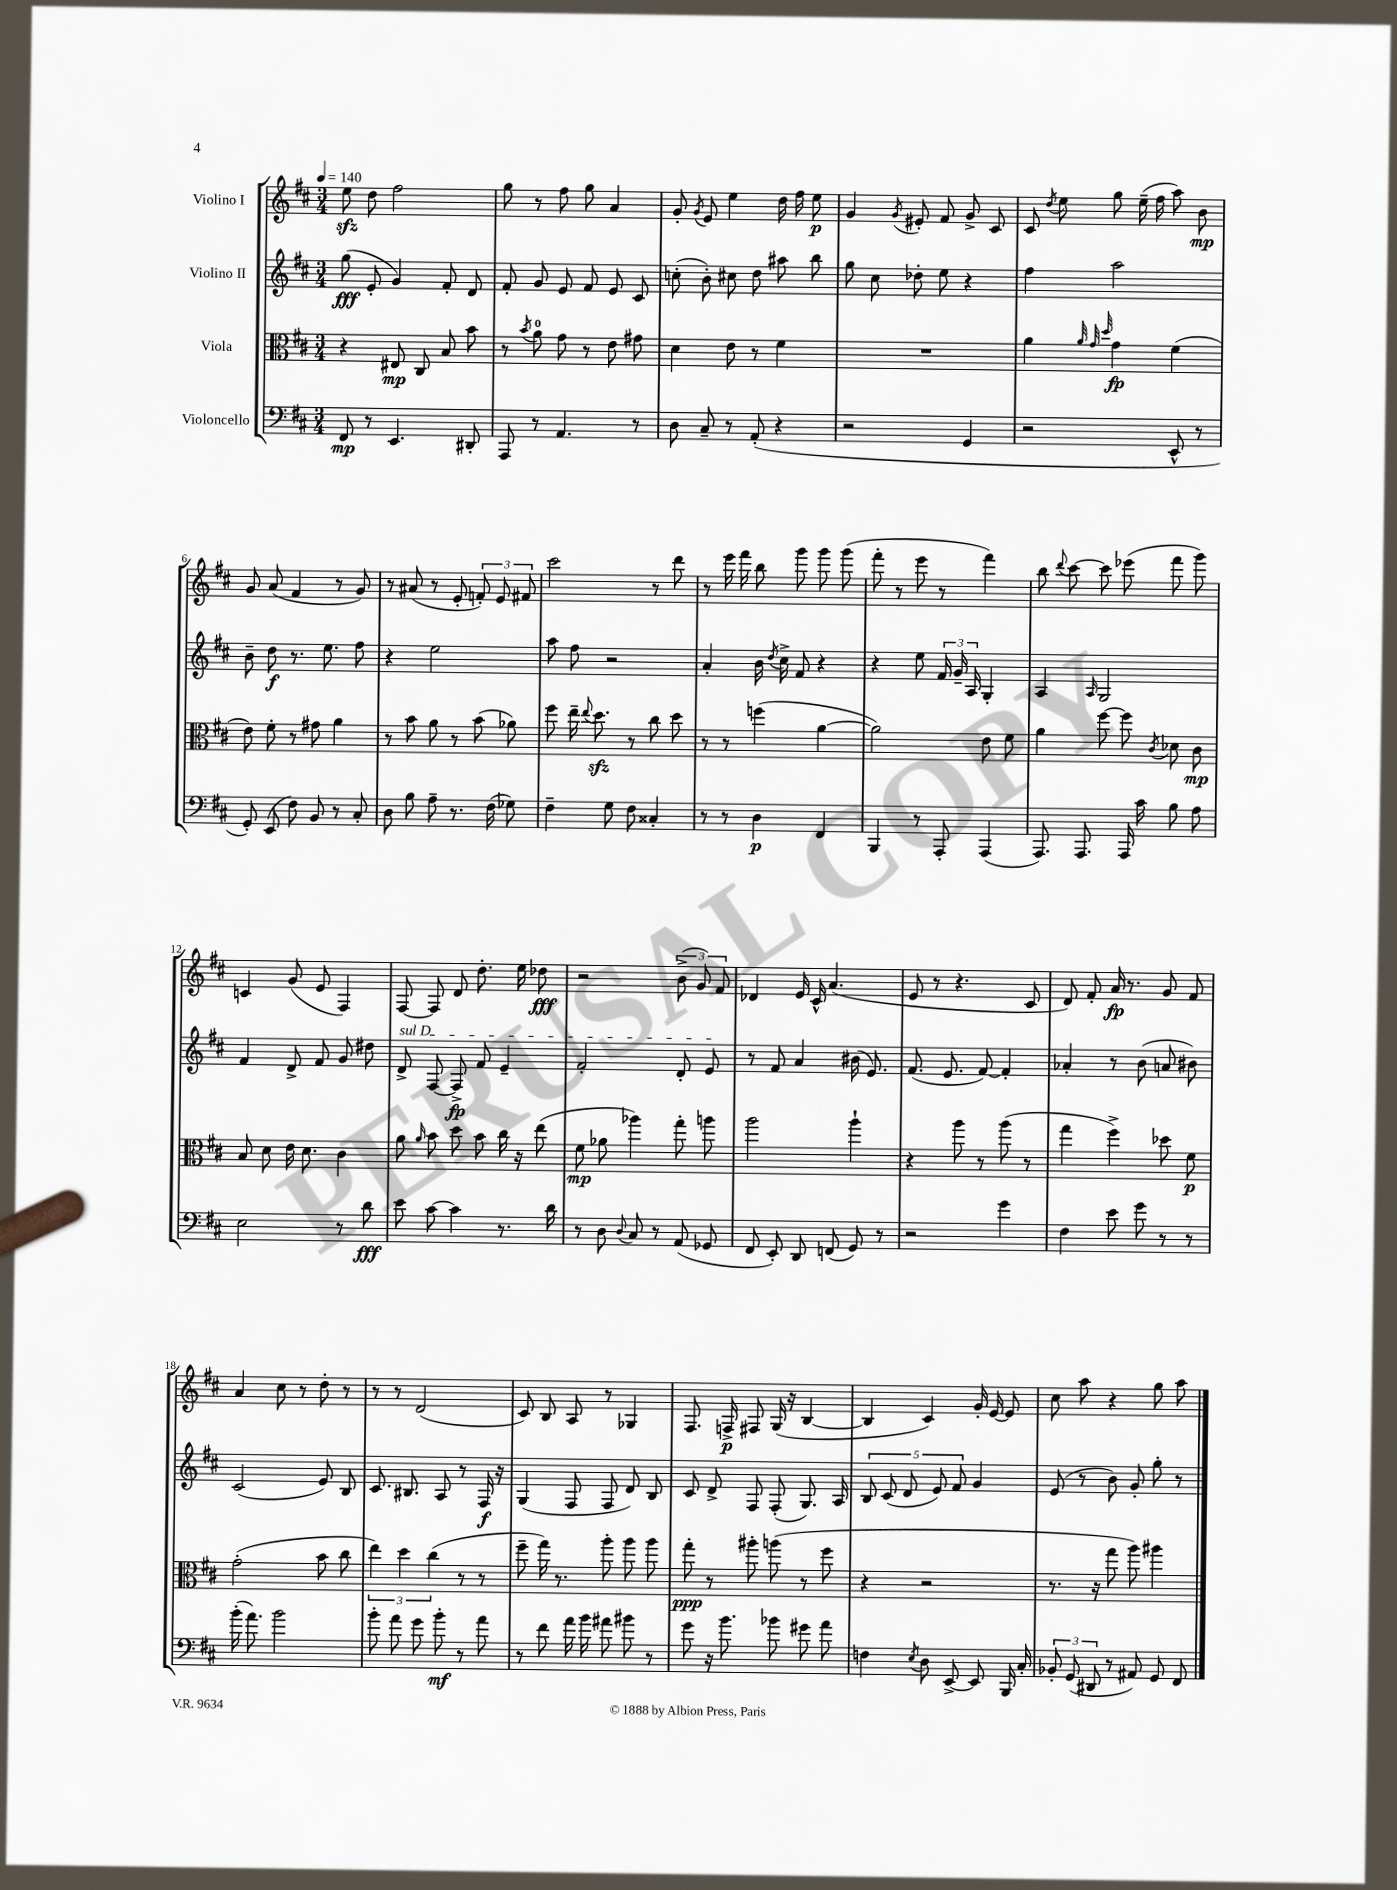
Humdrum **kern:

**kern	**kern	**kern	**kern
*staff4	*staff3	*staff2	*staff1
*clefF4	*clefC3	*clefG2	*clefG2
*k[f#c#]	*k[f#c#]	*k[f#c#]	*k[f#c#]
*M3/4	*M3/4	*M3/4	*M3/4
*MM140	*MM140	*MM140	*MM140
8FF#/	4r	(8gg\	8ee\
8r	.	8e'/	8dd\
4.EE/	8E#/	4g/)	2ff#\
.	8C#/	.	.
.	8B/	8f#'/	.
8DD#'/	8b\	8d/	.
=	=	=	=
8AAA/	8r	8f#'/	8gg\
.	8qb/	.	.
8r	8a\	8g/	8r
4.AA/	8g\	8e/	8ff#\
.	8r	8f#/	8gg\
.	8e\	8e/	4a/
8r	8g#\	8c#/	.
=	=	=	=
8D\	4d\	(8cc'\	8g'/
.	.	.	8qg/
8C#~/	.	8b'\)	8e/
8r	8e\	8cc#\	4ee\
(8AA'/	8r	8dd\	.
4r	4f#\	8aa#\	16dd\
.	.	.	16ff#\
.	.	8bb\	8ee\
=	=	=	=
2r	2.r	8gg\	4g/
.	.	8cc#\	.
.	.	.	8qg/
.	.	8dd-'\	8e#'/
.	.	8ee\	8f#/
4GG/	.	4r	8g^/
.	.	.	8c#/
=	=	=	=
2r	4a\	4ff#\	8c#/
.	.	.	8qdd/
.	.	.	8ee\
.	32qqa/	.	.
.	32qqg/	.	.
.	32qqdd/	.	.
.	4g\	2aa\	8gg\
.	.	.	(16ee~\
.	.	.	16ff#\
8EE^^/	(4f#\	.	8aa\)
8r	.	.	8b\
=	=	=	=
8GG'/)	8e\)	8b~\	8g/
(8EE/	8f#'\	8dd\	(8a/
8F#\)	8r	8.r	4f#/
8BB/	8g#\	.	.
.	.	8.ee\	.
8r	4a\	.	8r
8C#'/	.	8ff#\	8g/)
=	=	=	=
8D\	8r	4r	8r
8B\	8b\	.	(8a#/
8A~\	8a\	2ee\	8r
8.r	8r	.	8e'/
.	(8b\	.	12f'/)
(16F#\	.	.	.
.	.	.	12e/
8G-\)	8a-\)	.	.
.	.	.	12f#/
=	=	=	=
4F#~\	8ff#\	8aa\	2ccc#\
.	16ee~\	8ff#\	.
.	8qqee/	.	.
.	8.dd\	.	.
8G\	.	2r	.
8F#\	8r	.	.
4C##'/	8cc#\	.	8r
.	8dd\	.	8ddd\
=	=	=	=
8r	8r	4a'/	8r
8r	8r	.	16eee\
.	.	.	16fff#\
4D\	(4ff\	16b\	8bb\
.	.	8qdd/	.
.	.	16cc#^\	.
.	.	8f#/	8ggg\
4FF#/	[4a\	4r	8ggg\
.	.	.	(8ggg\
=	=	=	=
4BBB/	2a\])	4r	8fff#'\
.	.	.	8r
8r	.	8ee\	8eee\
8AAA'/	.	24f#/	8r
.	.	24g~/	.
.	.	24A/	.
(4AAA/	8e\	4G'/	4fff#\)
.	8f#\	.	.
=	=	=	=
8.AAA/)	4a\	4A/	8bb\
.	.	.	8qqddd/
.	.	.	[8ccc#\
8.AAA/	.	.	.
.	.	16qqA/	.
.	[8ff#\	2G/	8ccc#\]
16AAA/	8ff#\]	.	(8eee-\
16c#\	.	.	.
.	8qc#/	.	.
8B\	8d-\	.	8fff#\
8A\	8c#\	.	8ggg\)
=	=	=	=
2E\	8B/	4f#/	4c/
.	8d\	.	.
.	16e\	8d^/	(8g/
.	8.d\	.	.
.	.	8f#/	8e/
8r	4c#\	8g/	4F#/)
8d\	.	8dd#\	.
=	=	=	=
8e\	8a\	8d^/	[8F#/
.	16qqa/	.	.
[8c#\	8b\	[8F#/	8F#/]
4c#\]	8dd\	8F#^/]	8d/
.	8b\	8f#/	8.dd'\
8.r	16cc#\	4e~/	.
.	16r	.	16ee\
.	(8ee\	.	8dd-\
16d\	.	.	.
=	=	=	=
8r	8f#\	2f#'/	2r
8D\	8a-\	.	.
8qqD/	.	.	.
8C#/	4aa-\)	.	.
8r	.	.	.
(8AA/	8gg'\	8d'/	(12b^\
.	.	.	12g/)
8GG-/	8aa\	8e/	.
.	.	.	12f#/
=	=	=	=
8FF#/	2aa\	8r	4d-/
8EE'/)	.	8f#/	.
8DD/	.	4a/	16e/
.	.	.	16c#^^/
(8FF/	.	.	(4.a/
8GG/)	4aa`\	(16b#\	.
.	.	8.e/)	.
8r	.	.	.
=	=	=	=
2r	4r	(8.f#/	8e/
.	.	.	8r
.	.	8.e/	.
.	8aa\	.	4.r
.	8r	[8f#/)	.
4g\	(8aa\	4f#'/]	.
.	8r	.	8c#/
=	=	=	=
4F#\	4gg\	4a-'/	8d/)
.	.	.	8f#'/
8e\	4ff#^\)	8r	16a/
.	.	.	8.r
8g\	.	(8b\	.
8r	8dd-\	8a/	8g/
8r	8f#\	8b#\)	8f#/
=	=	=	=
(16b'\	(2g'\	(2c#/	4a/
8.a\)	.	.	.
2b\	.	.	8cc#\
.	.	.	8r
.	8b\	8e/)	8dd'\
.	8cc#\	8B/	8r
=	=	=	=
8b'\	6ee\)	8.c#/	8r
8a\	.	.	8r
.	6dd\	.	.
.	.	8.B#/	.
8g\	.	.	(2d/
.	(6cc#\	.	.
8b'\	.	8A/	.
8r	8r	8r	.
8a\	8r	16F#/	.
.	.	16r	.
=	=	=	=
8r	8ff#~\	(4G/	8c#/)
8f#\	16gg\)	.	8B/
.	8.r	.	.
16a\	.	8F#/	8A/
16b\	.	.	.
8a#\	8aa'\	8F#/	8r
8b#\	8aa\	8d/)	4G-/
8r	8aa\	8B/	.
=	=	=	=
8g\	8gg'\	8c#/	8.F#/
16r	8r	8d^/	.
8.b\	.	.	16F^/
.	8aa#'\	8F#/	8F#/
8b-\	(8aa\	(8F#'/	(16G/
.	.	.	16r
8g#\	8r	8.G/)	[4B/
8a\	8ff#\	.	.
.	.	16A/	.
=	=	=	=
4F\	4r	10B/	4B/]
.	.	(10c#/	.
.	.	10d/	.
8qE/	.	.	.
8D\	2r	.	4c#/)
.	.	10e/)	.
[8EE^/	.	.	.
.	.	10f#/	.
8EE/]	.	4g/	16g'/
.	.	.	[16e/
16BBB/	.	.	8e/]
16C#'/	.	.	.
=	=	=	=
12BB-'/	8.r	(8e/	8cc#\
(12GG/	.	.	.
.	.	8r	8aa\
12DD#/	.	.	.
.	16r	.	.
8r	8gg\	8b\)	4r
8AA#/)	8aa\)	8g'/	.
8GG/	4aa#\	8gg'\	8gg\
8FF#/	.	8r	8aa\
==	==	==	==
*-	*-	*-	*-
